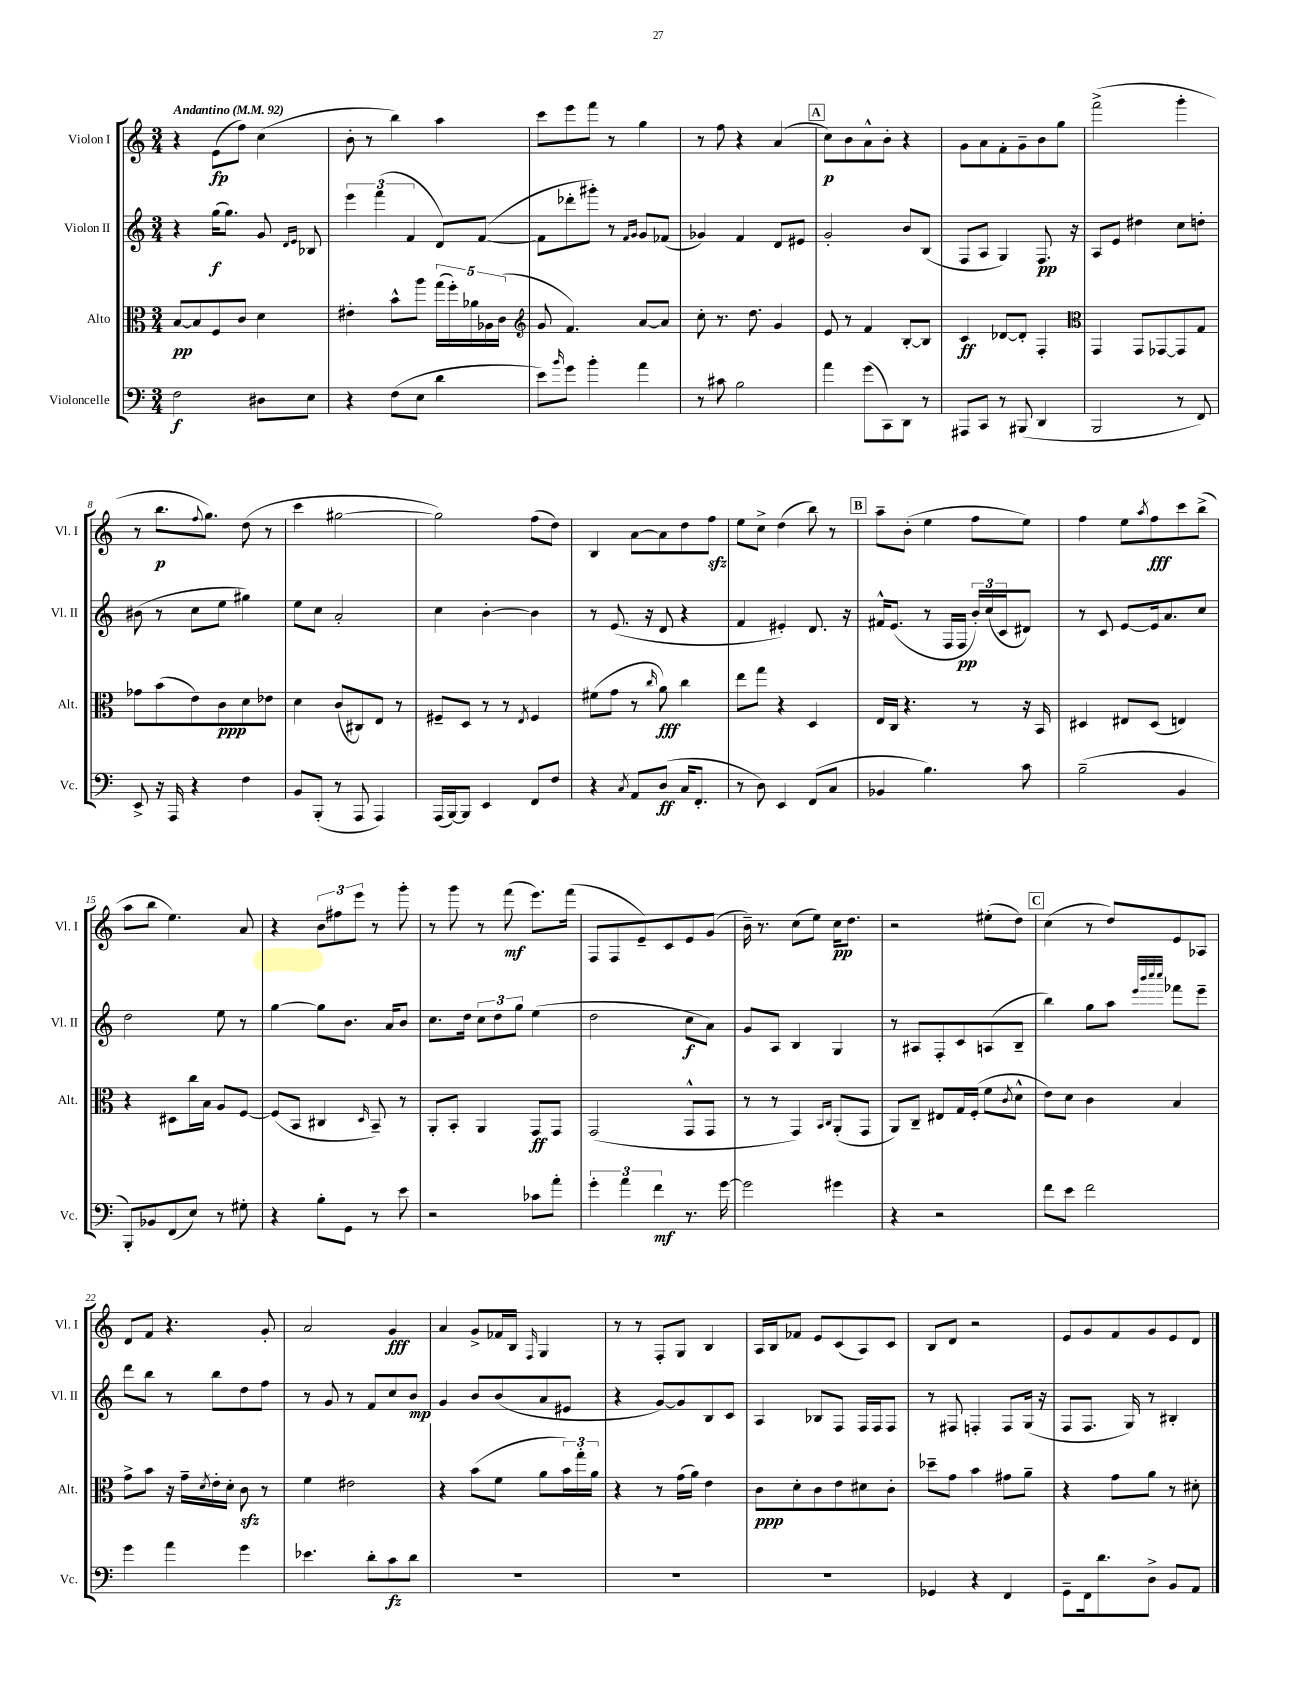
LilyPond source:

<<
\new StaffGroup <<
\new Staff = "s0" \with { instrumentName = "Violon I" shortInstrumentName = "Vl. I" } {
    \clef treble \key c \major \numericTimeSignature \time 3/4 \tempo "Andantino" 4 = 92
    r4 e'8\fp( f''8) c''4( |
    b'8-. r8 b''4) a''4 |
    c'''8 e'''8 f'''8 r8 g''4 |
    r8 f''8 r4 a'4( |
    \mark \markup { \box "A" } c''8\p) b'8 a'8-^ b'8-. r4 |
    g'8 a'8 f'8-. g'8-- b'8 g''8 |
    f'''2->( g'''4-. |
    r8 b''8.\p \appoggiatura { f''8 } g''8.) d''8( r8 |
    c'''4 gis''2~ |
    gis''2) f''8( d''8) |
    b4 a'8~ a'8 d''8 f''8\sfz |
    e''8 c''8-> d''4( b''8) r8 |
    \mark \markup { \box "B" } a''8-- b'8-.( e''4 f''8 e''8) |
    f''4 e''8 \acciaccatura { a''8 } f''8\fff c'''8 b''8->( |
    a''8 b''8 e''4.) a'8 |
    r4 \tuplet 3/2 { b'8 fis''8 e'''8 } r8 g'''8-. |
    r8 g'''8 r8 f'''8\mf( e'''8.) f'''16( |
    f8 f8 e'8--) c'8 e'8 g'8( |
    b'16--) r8. c''8( e''8) c''16\pp d''8. |
    r2 eis''8-.( d''8) |
    \mark \markup { \box "C" } c''4( r8 d''8) e'8 aes8 |
    d'8 f'8 r4. g'8-. |
    a'2 g'4\fff |
    a'4 g'8-> fes'16 b16 \grace { f16 } g4 |
    r8 r8 f8-. g8 b4 |
    a16 b16 fes'8 e'8 c'8( a8) c'8 |
    b8 d'8 r2 |
    e'8 g'8 f'8 g'8 e'8 d'8 \bar "|." |
}
\new Staff = "s1" \with { instrumentName = "Violon II" shortInstrumentName = "Vl. II" } {
    \clef treble \key c \major \numericTimeSignature \time 3/4
    r4 g''16\f( g''8.) g'8 \grace { d'16 e'16 } bes8 |
    \tuplet 3/2 { e'''4 f'''4( f'4 } d'8) f'8~( |
    f'8 des'''8-. gis'''8-.) r8 \grace { f'16 g'16 } g'8 fes'8( |
    ges'4) f'4 d'8 eis'8 |
    \mark \markup { \box "A" } g'2-. b'8 b8( |
    f8 a8 g4) f8.\pp r16 |
    a8 e'8 dis''4 c''8 d''8-. |
    bis'8( r8 c''8 e''8 gis''4) |
    e''8 c''8 a'2-. |
    c''4 b'4~-. b'4 |
    r8 e'8.( r16 d'8 r4 |
    f'4 eis'4-.) d'8. r16 |
    \mark \markup { \box "B" } fis'16-^ e'8.( r8 f16 f16\pp \tuplet 3/2 { b'16-.) c''16( c'16 } dis'8) |
    r8 c'8 e'8~ e'16 a'8. c''8 |
    d''2 e''8 r8 |
    g''4~ g''8 b'8. a'16 b'8 |
    c''8. d''16 \tuplet 3/2 { c''8 d''8 g''8 } e''4( |
    d''2 c''8\f a'8) |
    g'8 a8 b4 g4 |
    r8 ais8 f8-. c'8 a8( b8-- |
    \mark \markup { \box "C" } b''4) g''8 a''8 \grace { e'''32 b'''32 c''''32 c''''32 } fes'''8 e'''8-- |
    d'''8 b''8 r8 b''8 d''8 f''8 |
    r8 g'8 r8 f'8 c''8 b'8\mp |
    g'4 b'8 b'8( a'8 eis'8 |
    r4 g'8~) g'8 b8 c'8 |
    a4 bes8 f8 f16 f16 f8 |
    r8 fis8 f4-. f8 g16( r16 |
    f8 f8. g16) r8 bis4-. \bar "|." |
}
\new Staff = "s2" \with { instrumentName = "Alto" shortInstrumentName = "Alt." } {
    \clef alto \key c \major \numericTimeSignature \time 3/4
    b8~\pp b8 f8 c'8 d'4 |
    eis'4-. b'8-^ a''8 \tuplet 5/4 { g''16( f''16-.) aes'16 aes16 c'16( } |
    \clef treble g'8 f'4.) a'8~ a'8 |
    c''8-. r8. d''8. g'4 |
    \mark \markup { \box "A" } e'8 r8 f'4 b8~-. b8 |
    c'4\ff des'8~ des'8-. f4-. |
    \clef alto g,4 g,8 ges,8~ ges,8 g8 |
    ges'8 b'8( e'8) c'8\ppp d'8 ees'8 |
    d'4 c'8( cis8) e8 r8 |
    fis8-- d8 r8 r8 \acciaccatura { e8 } fis4 |
    fis'8( g'8 r8 \grace { c''16 } a'8\fff) c''4 |
    e''8 g''8 r4 d4 |
    \mark \markup { \box "B" } e16 c16 r4. r8 r16 b,16 |
    dis4 eis8 dis8( e4) |
    r4 dis8 c''16 b16 a8 f8~ |
    f8( b,8 cis4 \grace { d16 } b,8--) r8 |
    a,8-. b,8-. a,4 g,8\ff g,8 |
    g,2( g,8-^ g,8 |
    r8 r8 g,4) \grace { b,16 c16 } a,8-.( g,8 |
    a,8) c8-- eis8 g16 f16-.( f'8 \acciaccatura { c'8 } d'8-^ |
    \mark \markup { \box "C" } e'8) d'8 c'4 b4 |
    g'8-> b'8 r16 g'16-- \acciaccatura { d'8 } e'16-. d'16-. c'8\sfz r8 |
    f'4 eis'2 |
    r4 b'8( f'8 a'8 \tuplet 3/2 { b'16) g''16-. a'16 } |
    r4 r8 g'16( a'16) e'4 |
    c'8\ppp d'8-. c'8 e'8 dis'8 c'8-. |
    des''8-- g'8 b'4 gis'8 a'8-- |
    r4 g'8 a'8 r8 dis'8-. \bar "|." |
}
\new Staff = "s3" \with { instrumentName = "Violoncelle" shortInstrumentName = "Vc." } {
    \clef bass \key c \major \numericTimeSignature \time 3/4
    f2\f dis8 e8 |
    r4 f8( e8 d'4 |
    e'8) \grace { b'16 } g'8 b'4-. a'4 |
    r8 cis'8 b2 |
    \mark \markup { \box "A" } a'4 g'8( c,8) d,8 r8 |
    ais,,8 c,8 r8 bis,,8( d,4 |
    b,,2 r8 f,8) |
    e,8-> r16 a,,16 r4 f4 |
    b,8 b,,8-.( r8 a,,8 a,,4) |
    a,,16( b,,16~) b,,8 e,4 f,8 f8 |
    r4 \acciaccatura { c8 } a,8 d8\ff( c16 f,8.-. |
    r8 d8) e,4 f,8( c8 |
    \mark \markup { \box "B" } bes,4 b4.) c'8 |
    b2--( b,4 |
    b,,8-.) bes,8 f,8( e8) r8 gis8-. |
    r4 b8-. g,8 r8 e'8 |
    r2 ces'8 a'8-. |
    \tuplet 3/2 { g'4-. a'4 f'4\mf } r8. g'16~ |
    g'2 gis'4 |
    r4 r2 |
    \mark \markup { \box "C" } f'8 e'8 f'2 |
    g'4 a'4 g'4 |
    ees'4. d'8-. c'8\fz d'8 |
    R2. |
    R2. |
    R2. |
    ges,4 r4 f,4 |
    g,8-- f,16 d'8. d8-> b,8 a,8 \bar "|." |
}
>>
>>
